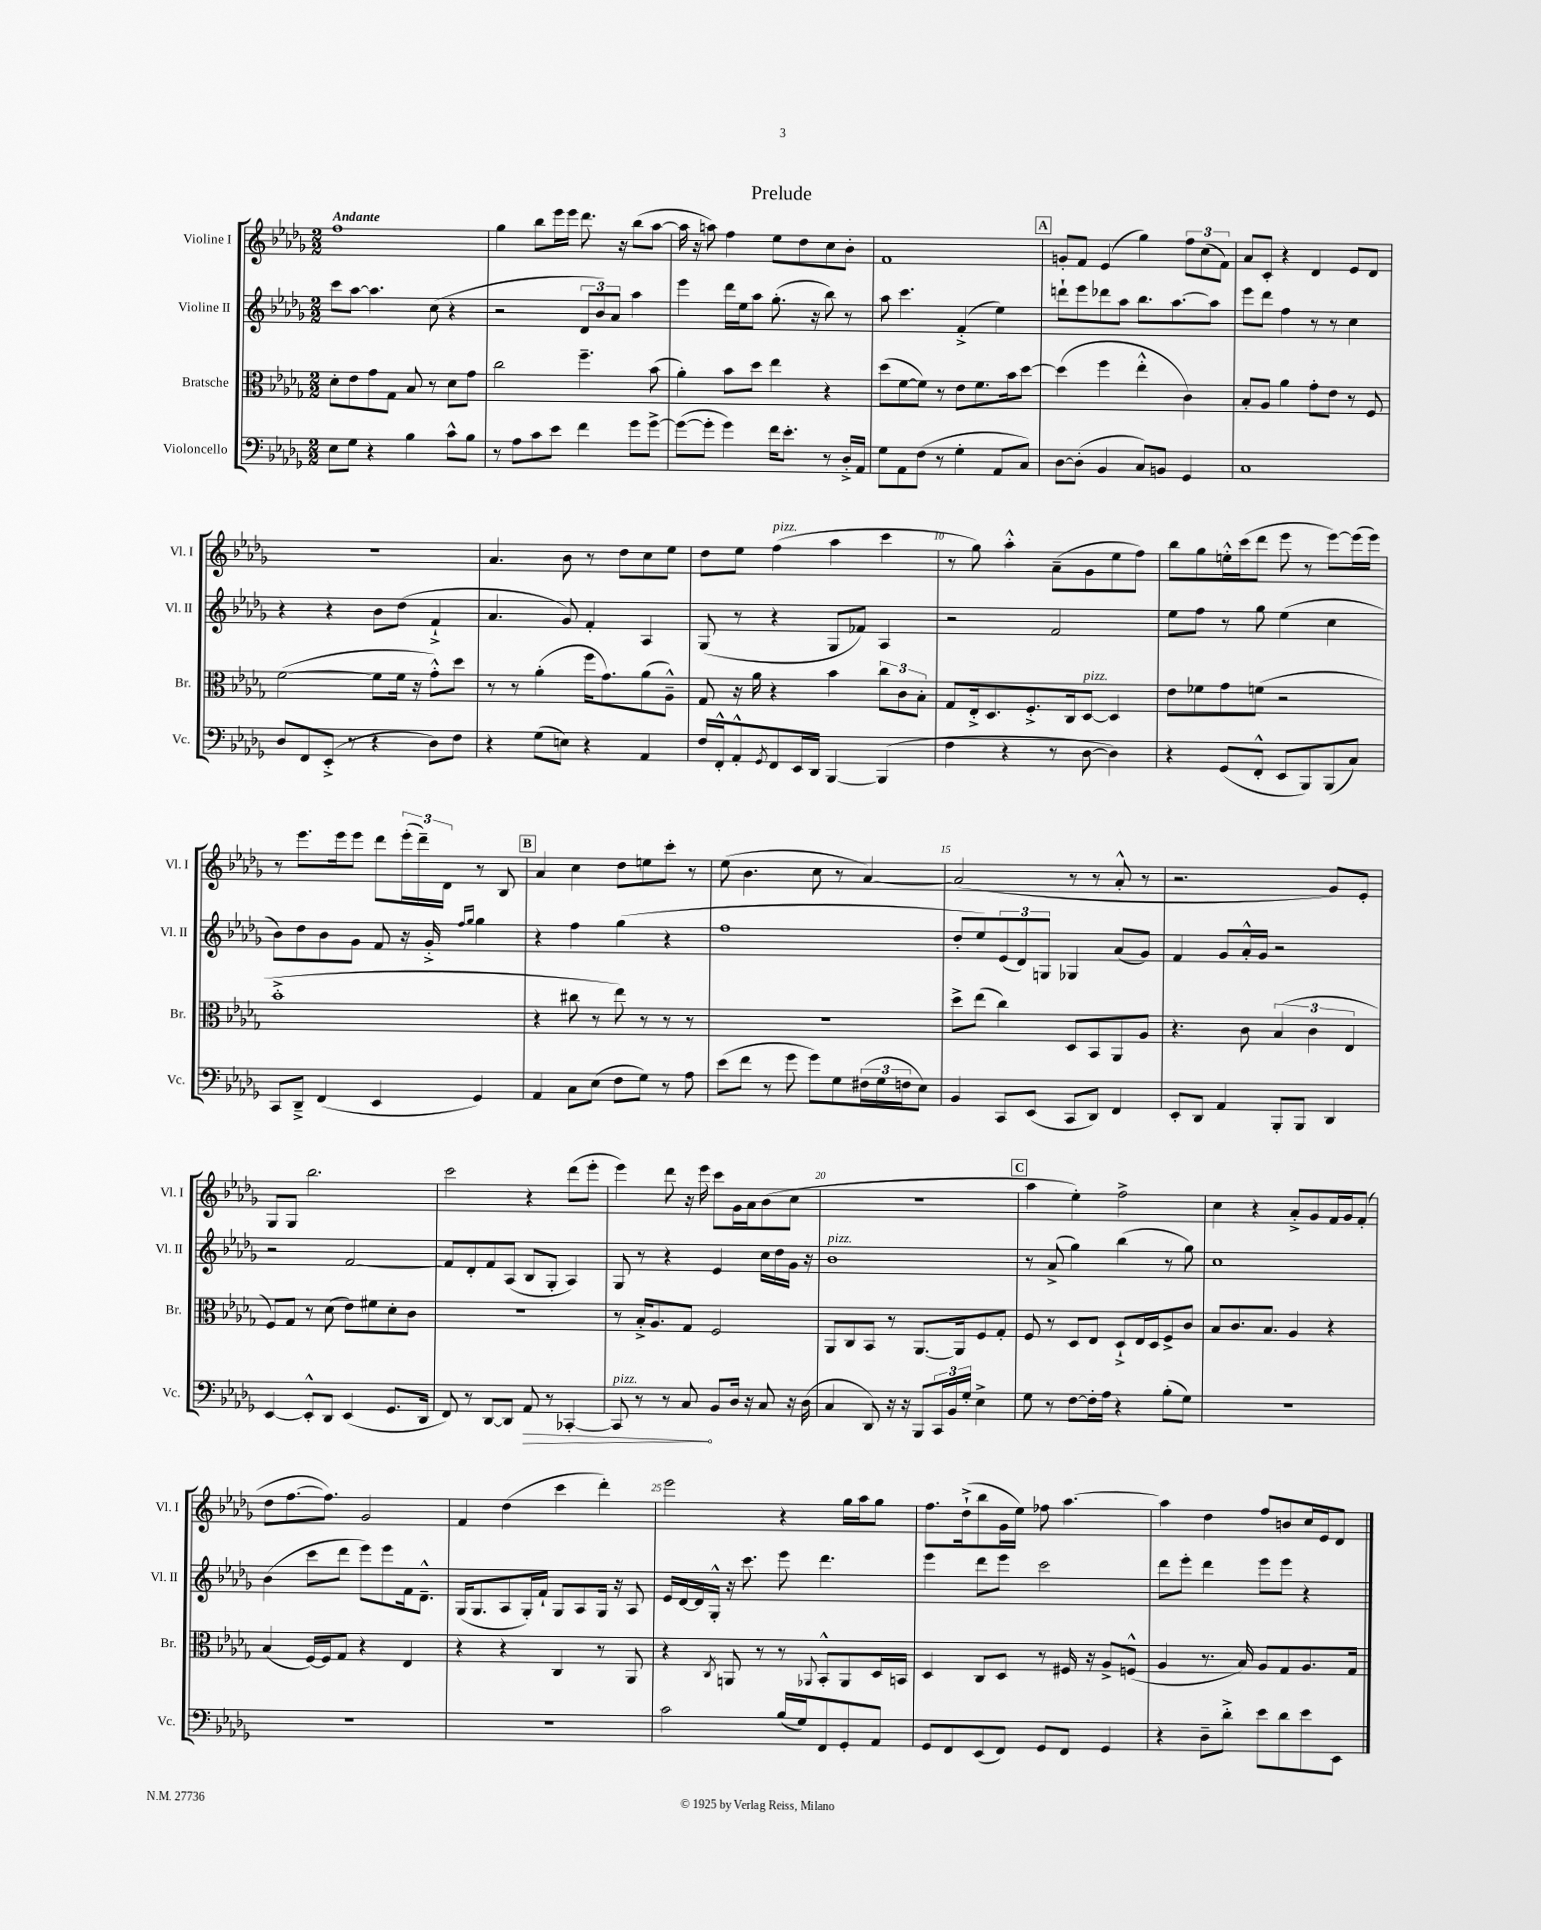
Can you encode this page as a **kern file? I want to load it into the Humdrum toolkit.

**kern	**dynam	**kern	**kern	**kern
*part4	*part4	*part3	*part2	*part1
*staff4	*staff4	*staff3	*staff2	*staff1
*I"Violoncello	*	*I"Bratsche	*I"Violine II	*I"Violine I
*I'Vc.	*	*I'Br.	*I'Vl. II	*I'Vl. I
*clefF4	*	*clefC3	*clefG2	*clefG2
*k[b-e-a-d-g-]	*	*k[b-e-a-d-g-]	*k[b-e-a-d-g-]	*k[b-e-a-d-g-]
*M2/2	*	*M2/2	*M2/2	*M2/2
=1	=1	=1	=1	=1
!	!	!	!	!LO:TX:a:B:t=Andante
8E-\L	.	8d-'\L	8ccc\L	1ff
8G-\J	.	8e-\	[8aa-\J	.
4r	.	8g-\	4.aa-\]	.
.	.	8G-\J	.	.
4B-\	.	8B-/	.	.
.	.	8r	(8cc\	.
8c^^\L	.	8d-\L	4r	.
8B-\J	.	8g-\J	.	.
=2	=2	=2	=2	=2
8r	.	2cc\	2r	4gg-\
8A-\L	.	.	.	.
8c\	.	.	.	8bb-\L
8e-\J	.	.	.	16eee-\L
.	.	.	.	16eee-\JJ
4f\	.	4.ff~\	12d-/L	8.ddd-\
.	.	.	12b-/)	.
.	.	.	12a-/J	.
.	.	.	.	16r
8g-\L	.	.	4aa-\	(8bb-\L
[8g-^\J	.	(8b-\	.	[8aa-\J
=3	=3	=3	=3	=3
(8g-\L_	.	4a-'\)	4eee-\	16aa-\]
.	.	.	.	16r
8g-'\J]	.	.	.	8aan\)
4g-\)	.	8b-\L	16ddd-\LL	4ff\
.	.	.	16ee-\J	.
.	.	8dd-\J	8aa-\J	.
16f\KL	.	4ee-\	(8.gg-'\	8ee-\L
8.e-'\J	.	.	.	.
.	.	.	.	8dd-\
.	.	.	16r	.
8r	.	4r	8bb-\)	8cc\
16D-'^/LL	.	.	8r	8b-'\J
16AA-/JJ	.	.	.	.
=4	=4	=4	=4	=4
8G-\L	.	(8dd-\L	8aa-\	1f
8AA-\	.	[8f\	4.ccc\	.
(8F\J	.	8f\J])	.	.
8r	.	8r	.	.
4G-'\	.	8e-\L	(4f'^/	.
.	.	8.f\	.	.
8AA-/L	.	.	4ee-\)	.
.	.	16b-\k	.	.
8C/J)	.	[8dd-\J	.	.
!!LO:REH:place=s1:t=A
=5	=5	=5	=5	=5
[8D-\L	.	(4dd-\]	8dddn`\L	8gn'/L
(8D-'\J]	.	.	8eee-\	8f/J
4BB-/	.	4ff\	8ddd-X\	(4e-/
.	.	.	8aa-\J	.
8C/L)	.	4ee-'^^\	8.bb-\L	4gg-\)
8BBn/J	.	.	.	.
.	.	.	[8.aa-\	.
4GG-/	.	4c\)	.	12ff\L
.	.	.	.	(12cc\
.	.	.	8aa-\J]	.
.	.	.	.	12f\J)
=6	=6	=6	=6	=6
1C	.	8B-'/L	8eee-\L	8a-/L
.	.	8A-/J	8ddd-\J	8c'/J
.	.	4a-\	4ff\	4r
.	.	8g-'\L	8r	4d-/
.	.	8e-\J	8r	.
.	.	8r	4cc\	8e-/L
.	.	8F/	.	8d-/J
!!LO:LB:g=z
=7	=7	=7	=7	=7
8D-/L	.	([2f\	4r	1r
8FF/	.	.	.	.
(8EE-'^/J	.	.	4r	.
8r	.	.	.	.
4r	.	8f\L]	8b-\L	.
.	.	16f\Jk	(8dd-\J	.
.	.	16r	.	.
8D-\L)	.	8g-'^^\L)	4f`^/	.
8F\J	.	8dd-\J	.	.
=8	=8	=8	=8	=8
4r	.	8r	4.a-/	4.a-/
.	.	8r	.	.
(8G-\L	.	(4a-'\	.	.
8En\J)	.	.	8g-/)	8b-\
4r	.	16ff\KL	4f'/	8r
.	.	8.g-\)	.	.
.	.	.	.	8dd-\L
4AA-/	.	(8a-\	4A-/	8cc\
.	.	8A-~^^\J)	.	8ee-\J
=9	=9	=9	=9	=9
16F/LL	.	8G-/	(8G-/	8dd-\L
16FF'^^/J	.	.	.	.
8AA-'^^/	.	16r	8r	8ee-\J
.	.	16a-\	.	.
8qGG-/	.	.	.	.
!	!	!	!	!LO:TX:a:i:t=pizz.
8FF/	.	4r	4r	(4ff\
16EE-/L	.	.	.	.
16DD-/JJ	.	.	.	.
[4BBB-/	.	4b-\	8G-/L	4aa-\
.	.	.	8f-X/J)	.
(4BBB-/]	.	12cc\L	4A-/	4ccc\
.	.	12c\	.	.
.	.	12B-'\J	.	.
=10	=10	=10	=10	=10
4F\	.	8G-/L	2r	8r
.	.	16E-'^/k	.	8gg-\)
.	.	8.D-/	.	.
4r	.	.	.	4aa-'^^\
.	.	8.F'^/	.	.
8r	.	.	2f/	(8a-~\L
.	.	16C/k	.	.
!	!	!LO:TX:a:i:t=pizz.	!	!
[8D-\	.	[8D-/J	.	8g-\
4D-\])	.	4D-/]	.	8ee-\
.	.	.	.	8ff\J)
=11	=11	=11	=11	=11
4r	.	8e-\L	8ee-\L	8bb-\L
.	.	8f-X\	8ff\J	8gg-\
(8GG-/L	.	8g-\	8r	16een'^^\L
.	.	.	.	(16ccc\J
8FF'^^/J	.	(8fn\J	8gg-\	8ddd-\J
8EE-/L	.	2r	(4ee-\	8eee-\
8BBB-/)	.	.	.	8r
(8BBB-/	.	.	4cc\	[8eee-\L)
8C/J)	.	.	.	(16eee-\L]
.	.	.	.	16eee-\JJ)
!!LO:LB:g=z
=12	=12	=12	=12	=12
8CC/L	.	1b-'^	8b-\L)	8r
8DD-~^/J	.	.	8dd-\	8.eee-\L
(4FF/	.	.	8b-\	.
.	.	.	.	16eee-\k
.	.	.	8g-\J	8eee-\J
4EE-/	.	.	8f/	8ddd-\L
.	.	.	16r	(24eee-'\L
.	.	.	.	24ddd-~\)
.	.	.	16g-'^/	.
.	.	.	.	24d-\JJ
.	.	.	16qqff/LL	.
.	.	.	16qqgg-/JJ	.
4GG-/)	.	.	4gg-\	8r
.	.	.	.	8B-/
!!LO:REH:place=s1:t=B
=13	=13	=13	=13	=13
4AA-/	.	4r	4r	4a-/
8C\L	.	8cc#X\	4ff\	4cc\
(8E-\J	.	8r	.	.
8F\L	.	8ee-\)	(4gg-\	8dd-\L
8G-\J)	.	8r	.	8een\
8r	.	8r	4r	8ccc'\J
8A-\	.	8r	.	8r
=14	=14	=14	=14	=14
(8e-\L	.	1r	1ff	(8ee-\
8f\J	.	.	.	4.b-\
8r	.	.	.	.
8g-\	.	.	.	.
8g-\L)	.	.	.	8cc\
8G-\	.	.	.	8r
(24F#X\L	.	.	.	[4a-/)
24G-\	.	.	.	.
24Fn\J	.	.	.	.
8E-\J)	.	.	.	.
=15	=15	=15	=15	=15
4BB-/	.	8dd-^\L	8dd-'/L	(2a-/]
.	.	(8ee-\J	8ee-/)	.
8CC/L	.	4cc\)	(12e-/	.
.	.	.	12d-/)	.
(8EE-/J	.	.	.	.
.	.	.	12Gn/J	.
8CC/L	.	8D-/L	4G-X/	8r
8DD-/J)	.	8BB-/	.	8r
4FF/	.	8AA-/	(8a-/L	8a-'^^/
.	.	8A-/J	8g-/J)	8r
=16	=16	=16	=16	=16
8EE-'/L	.	4.r	4f/	2.r
8DD-/J	.	.	.	.
4AA-/	.	.	8g-/L	.
.	.	8c\	16a-'^^/L	.
.	.	.	16g-/JJ	.
8BBB-'/L	.	(6B-/	2r	.
8BBB-/J	.	.	.	.
.	.	6c\	.	.
4DD-/	.	.	.	8g-/L)
.	.	6E-/	.	.
.	.	.	.	8e-'/J
!!LO:LB:g=z
=17	=17	=17	=17	=17
[4EE-/	.	8F/L)	2r	8G-/L
.	.	8G-/J	.	8G-/J
8EE-'^^/L]	.	8r	.	2.bb-\
8DD-/J	.	(8d-\	.	.
(4EE-/	.	8e-\L)	[2f/	.
.	.	8f#X\	.	.
8.GG-/L	.	8d-'\	.	.
.	.	8c\J	.	.
16DD-/Jk	.	.	.	.
=18	=18	=18	=18	=18
8FF/)	.	1r	8f/L]	2ccc\
8r	.	.	8d-'/	.
[8DD-/L	.	.	8f/	.
8DD-/J]	.	.	(8A-/J	.
!	!LO:HP:b	!	!	!
8AA-/	>	.	8B-/L	4r
8r	.	.	8G-'/J	.
[4CC-X'/	.	.	4A-/)	(8ddd-\L
.	.	.	.	8eee-'\J
=19	=19	=19	=19	=19
!LO:TX:a:i:t=pizz.	!	!	!	!
8CC-/]	.	8r	8G-/	4eee-\)
8r	.	16B-'^/KL	8r	.
.	.	8.A-/	.	.
8r	.	.	4r	8ddd-\
8C/	.	8G-/J	.	16r
.	.	.	.	16eee-\
8BB-/L	]	2F/	4e-/	8ccc\L
16D-/Jk	.	.	.	16g-\L
16r	.	.	.	16a-\J
8C/	.	.	16cc\LL	(8b-\
.	.	.	16dd-\	.
16r	.	.	16g-\JJ	8cc\J
(16D-\	.	.	16r	.
=20	=20	=20	=20	=20
!	!	!	!LO:TX:a:i:t=pizz.	!
4C/	.	8AA-/L	1b-	1r
.	.	8C/	.	.
8DD-/)	.	8BB-/J	.	.
16r	.	8r	.	.
16r	.	.	.	.
8BBB-/L	.	[8.AA-/L	.	.
24CC/L	.	.	.	.
24BB-/	.	.	.	.
.	.	16AA-/k]	.	.
24G-'/JJ	.	.	.	.
4E-^\	.	8F/	.	.
.	.	8G-'/J	.	.
!!LO:REH:place=s1:t=C
=21	=21	=21	=21	=21
8G-\	.	8F/	8r	4aa-\
8r	.	8r	(8a-^/	.
[8F\L	.	8D-/L	4gg-\)	4ee-'\)
16F'\L]	.	8E-/J	.	.
16A-\JJ	.	.	.	.
4r	.	8D-`^/L	(4bb-\	2ff^\
.	.	16E-/L	.	.
.	.	16D-/J	.	.
(8B-'\L	.	8F^/	8r	.
8G-\J)	.	8c/J	8gg-\)	.
=22	=22	=22	=22	=22
1r	.	8B-/L	1cc	4cc\
.	.	8.c/	.	.
.	.	.	.	4r
.	.	8.B-/J	.	.
.	.	4A-/	.	8a-'^/L
.	.	.	.	8g-/
.	.	4r	.	16f/L
.	.	.	.	16g-/J
.	.	.	.	(8f'/J
!!LO:LB:g=z
=23	=23	=23	=23	=23
1r	.	(4B-/	(4b-\	8dd-\L
.	.	.	.	[8.ff\
.	.	[16F/LL)	8ccc\L	.
.	.	16F/J]	.	8.ff\J])
.	.	8G-/J	8ddd-\J	.
.	.	4r	8eee-\L)	2g-/
.	.	.	8eee-\	.
.	.	4E-/	16f\k	.
.	.	.	8.d-~^^\J	.
=24	=24	=24	=24	=24
1r	.	4r	(16G-/KL	4f/
.	.	.	8.G-/	.
.	.	4r	8A-/	(4dd-\
.	.	.	16G-'/L)	.
.	.	.	16f`/JJ	.
.	.	4C/	8G-/L	4ccc\
.	.	.	8A-/	.
.	.	8r	16G-/Jk	4ddd-'\)
.	.	.	16r	.
.	.	8AA-/	8A-/	.
=25	=25	=25	=25	=25
2c\	.	4r	16e-/LL	2eee-\
.	.	.	[16d-/	.
.	.	.	16d-/]	.
.	.	.	16G-'^^/JJ	.
.	.	8qC/	.	.
.	.	8AAn/	16r	.
.	.	.	8.ccc\	.
.	.	8r	.	.
(16B-/LL	.	8r	8eee-\	4r
16G-/J)	.	.	.	.
.	.	8qqAA-X/	.	.
8FF/	.	8BB-'^^/L	4.ddd-\	.
8GG-'/	.	8AA-/	.	16gg-\LL
.	.	.	.	16aa-\J
8AA-/J	.	16D-/L	.	8gg-\J
.	.	16BBn/JJ	.	.
=26	=26	=26	=26	=26
8GG-/L	.	4D-/	4eee-\	8.ff\L
8FF/	.	.	.	.
.	.	.	.	(16dd-`^\k
(8EE-/	.	8C/L	8ddd-\L	8bb-\
8FF/J)	.	8D-/J	8eee-\J	16g-\L
.	.	.	.	16ee-\JJ)
8GG-/L	.	8r	2ccc\	8ff-X\
8FF/J	.	16F#X/	.	[4.aa-\
.	.	16r	.	.
4GG-/	.	8A-^/L	.	.
.	.	(8Fn^^/J	.	.
=27	=27	=27	=27	=27
4r	.	4A-/	8ddd-\L	4aa-\]
.	.	.	8eee-'\J	.
8D-~\L	.	8.r	4ddd-\	4dd-\
8d-'^\J	.	.	.	.
.	.	16B-/)	.	.
8e-\L	.	8A-/L	8eee-\L	8ff/L
8d-\	.	8G-/	8eee-\J	8bn/
8e-\	.	8.A-/	4r	16cc/L
.	.	.	.	16e-/J
8EE-\J	.	.	.	8d-/J
.	.	16G-/Jk	.	.
==	==	==	==	==
*-	*-	*-	*-	*-
